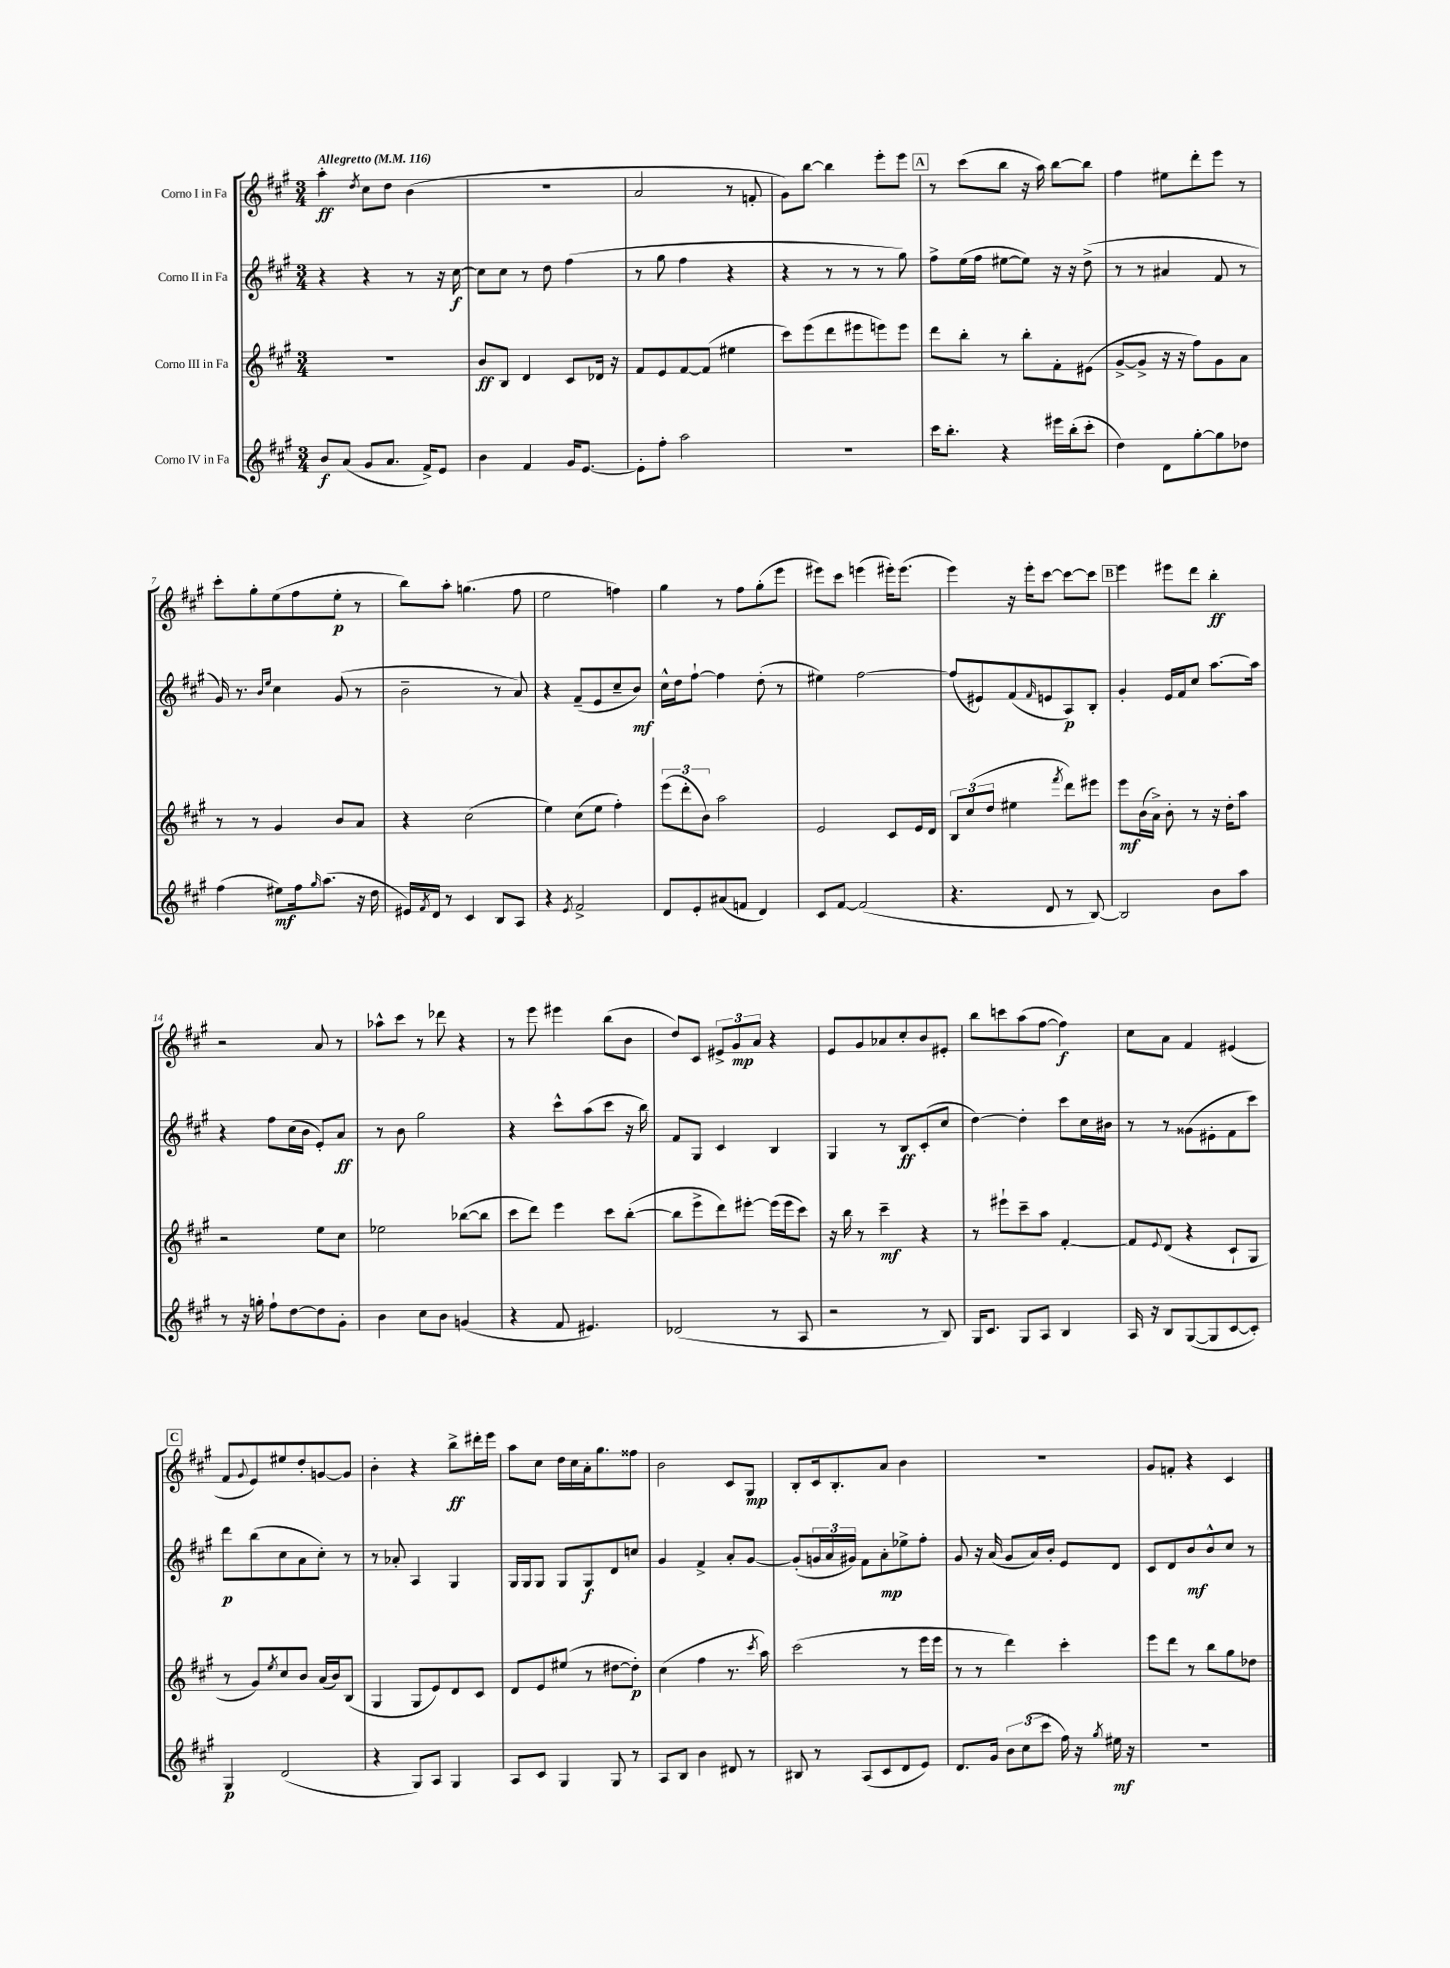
<<
\new StaffGroup <<
\new Staff = "s0" \with { instrumentName = "Corno I in Fa" } {
    \clef treble \key a \major \numericTimeSignature \time 3/4 \tempo "Allegretto" 4 = 116
    a''4-.\ff \acciaccatura { d''8 } cis''8 d''8 b'4( |
    R2. |
    a'2 r8 f'8-. |
    gis'8) b''8~ b''4 e'''8-. e'''8 |
    \mark \markup { \box "A" } r8 cis'''8( b''8 r16 a''16) b''8~ b''8 |
    fis''4 eis''8 d'''8-. e'''8 r8 |
    cis'''8-. gis''8-. e''8( fis''8 e''8-.\p r8 |
    b''8) a''8-. g''4.( fis''8 |
    e''2 f''4) |
    gis''4 r8 fis''8 gis''8-.( e'''8 |
    eis'''8) cis'''8 e'''4( eis'''16-.) eis'''8.( |
    e'''4) r16 e'''16-. cis'''8~ cis'''8~ cis'''8 |
    \mark \markup { \box "B" } e'''4 eis'''8 d'''8 b''4-.\ff |
    r2 a'8 r8 |
    aes''8-^ cis'''8 r8 des'''8 r4 |
    r8 e'''8 eis'''4 b''8( b'8 |
    d''8) cis'8 \tuplet 3/2 { eis'8-> gis'8\mp a'8 } r4 |
    e'8 gis'8 aes'8 cis''8-. b'8 eis'8-. |
    b''8 c'''8 a''8( fis''8~ fis''4\f) |
    cis''8 a'8 fis'4 eis'4( |
    \mark \markup { \box "C" } fis'8 \appoggiatura { gis'8 } e'8) eis''8 d''8-. g'8~ g'8 |
    b'4-. r4 b''8->\ff dis'''16-. e'''16 |
    a''8 cis''8 d''16 cis''16 a'16-. gis''8. fisis''8 |
    b'2 cis'8 gis8\mp |
    b8-. cis'16 b8.-. a'8 b'4 |
    R2. |
    gis'8 f'8-. r4 cis'4 \bar "|." |
}
\new Staff = "s1" \with { instrumentName = "Corno II in Fa" } {
    \clef treble \key a \major \numericTimeSignature \time 3/4
    r4 r4 r8 r16 cis''16~\f |
    cis''8 cis''8 r8 d''8 fis''4( |
    r8 gis''8 fis''4 r4 |
    r4 r8 r8 r8 gis''8) |
    \mark \markup { \box "A" } fis''8-> e''16( fis''16 eis''8~ eis''8) r16 r16 d''8->( |
    r8 r8 ais'4 fis'8 r8 |
    gis'16) r8. \grace { b'16 e''16 } cis''4 gis'8( r8 |
    b'2-- r8 a'8) |
    r4 fis'8--( e'8 cis''8-- b'8\mf) |
    cis''16-^ d''16 fis''8~-! fis''4 d''8-.( r8 |
    eis''4) fis''2~ |
    fis''8( eis'8) fis'8( \grace { fis'16 } e'8 a8\p) b8-. |
    \mark \markup { \box "B" } gis'4-. e'16 fis'16 cis''8 a''8.~ a''16 |
    r4 fis''8 cis''16( b'16 e'8-.) a'8\ff |
    r8 b'8 gis''2 |
    r4 cis'''8-^ a''8( cis'''8 r16 b''16) |
    fis'8 gis8 cis'4 b4 |
    gis4 r8 b8\ff cis'8-.( cis''8 |
    d''4~) d''4-. cis'''8 cis''16 bis'16 |
    r8 r8 gisis'8( eis'8-. fis'8 cis'''8) |
    \mark \markup { \box "C" } d'''8\p b''8( cis''8 a'8 cis''8-.) r8 |
    r8 aes'8-. a4 gis4 |
    gis16 gis16 gis8 gis8 gis8\f d'8 c''8 |
    gis'4 fis'4-> a'8-. gis'8~ |
    gis'8-.( \tuplet 3/2 { g'16 a'16 gis'16) } fis'8 a'8-.\mp ees''8-> fis''8-. |
    gis'8 r16 a'16( gis'8 a'16) b'16-. e'8 d'8 |
    cis'8 d'8 b'8\mf b'8-^ cis''8 r8 \bar "|." |
}
\new Staff = "s2" \with { instrumentName = "Corno III in Fa" } {
    \clef treble \key a \major \numericTimeSignature \time 3/4
    r2. |
    b'8\ff b8 d'4 cis'8 des'16 r16 |
    fis'8 e'8 fis'8~ fis'8( eis''4 |
    cis'''8) e'''8( d'''8 eis'''8 e'''8) e'''8 |
    \mark \markup { \box "A" } d'''8 b''8-. r8 b''8-. fis'8-. eis'8( |
    gis'8~-> gis'8-> r16 r16 fis''8) gis'8 a'8 |
    r8 r8 gis'4 b'8 a'8 |
    r4 cis''2( |
    e''4) cis''8( e''8 fis''4-.) |
    \tuplet 3/2 { e'''8( d'''8-. b'8) } a''2 |
    e'2 cis'8 e'16 d'16 |
    \tuplet 3/2 { b8 cis''8( d''8 } eis''4 \acciaccatura { fis'''8 } d'''8) eis'''8 |
    \mark \markup { \box "B" } e'''8\mf b'16( a'16->) b'8-. r8 r16 d''16-. a''8 |
    r2 e''8 cis''8 |
    ees''2 bes''8~( bes''8 |
    cis'''8 d'''8) e'''4 cis'''8 b''8~-.( |
    b''8 e'''8-> d'''8) eis'''8~-. eis'''16( eis'''16 cis'''8) |
    r16 b''16 r8 cis'''4--\mf r4 |
    r8 eis'''8-! cis'''8-- a''8 fis'4~-. |
    fis'8 \appoggiatura { e'8 } d'8( r4 cis'8-! gis8 |
    \mark \markup { \box "C" } r8 gis'8) \acciaccatura { e''8 } cis''8 b'8 a'16( b'16) b8( |
    gis4 gis8 e'8) d'8 cis'8 |
    d'8 e'8 eis''8( r8 dis''8~ dis''8-.\p) |
    cis''4( fis''4 r8. \acciaccatura { cis'''8 } a''16) |
    cis'''2( r8 e'''16 e'''16 |
    r8 r8 d'''4) cis'''4-. |
    e'''8 d'''8 r8 b''8 gis''8 des''8 \bar "|." |
}
\new Staff = "s3" \with { instrumentName = "Corno IV in Fa" } {
    \clef treble \key a \major \numericTimeSignature \time 3/4
    b'8\f a'8( gis'8 a'8. fis'16->) e'8 |
    b'4 fis'4 gis'16 e'8.~ |
    e'8-. fis''8-. a''2 |
    R2. |
    \mark \markup { \box "A" } cis'''16 b''8.-. r4 eis'''16 b''16-.( cis'''8-. |
    d''4) d'8 gis''8~-. gis''8 des''8 |
    fis''4( eis''8\mf) fis''16 \grace { gis''16 } a''8.( r16 d''16 |
    eis'16) \acciaccatura { fis'8 } d'16 r8 cis'4 b8 a8 |
    r4 \acciaccatura { e'8 } fis'2-> |
    d'8 e'8-. ais'8( f'8 d'4) |
    cis'8 fis'8~ fis'2( |
    r4. d'8 r8 b8~) |
    \mark \markup { \box "B" } b2 b'8 a''8 |
    r8 r16 g''16-. fis''8-! d''8~ d''8 gis'8-. |
    b'4 cis''8 b'8 g'4( |
    r4 fis'8 eis'4.) |
    des'2( r8 a8 |
    r2 r8 b8) |
    gis16 cis'8. gis8 a8 b4 |
    a16 r16 b8 gis8~( gis8 cis'8~ cis'8-.) |
    \mark \markup { \box "C" } gis4\p d'2( |
    r4 gis8) a8 gis4 |
    a8 cis'8 gis4 gis8 r8 |
    a8 b8 b'4 dis'8 r8 |
    bis8 r8 a8( cis'8 d'8 e'8) |
    d'8. gis'16 \tuplet 3/2 { b'8 cis''8( cis'''8 } fis''16) r16 \acciaccatura { gis''8 } eis''16\mf r16 |
    R2. \bar "|." |
}
>>
>>
